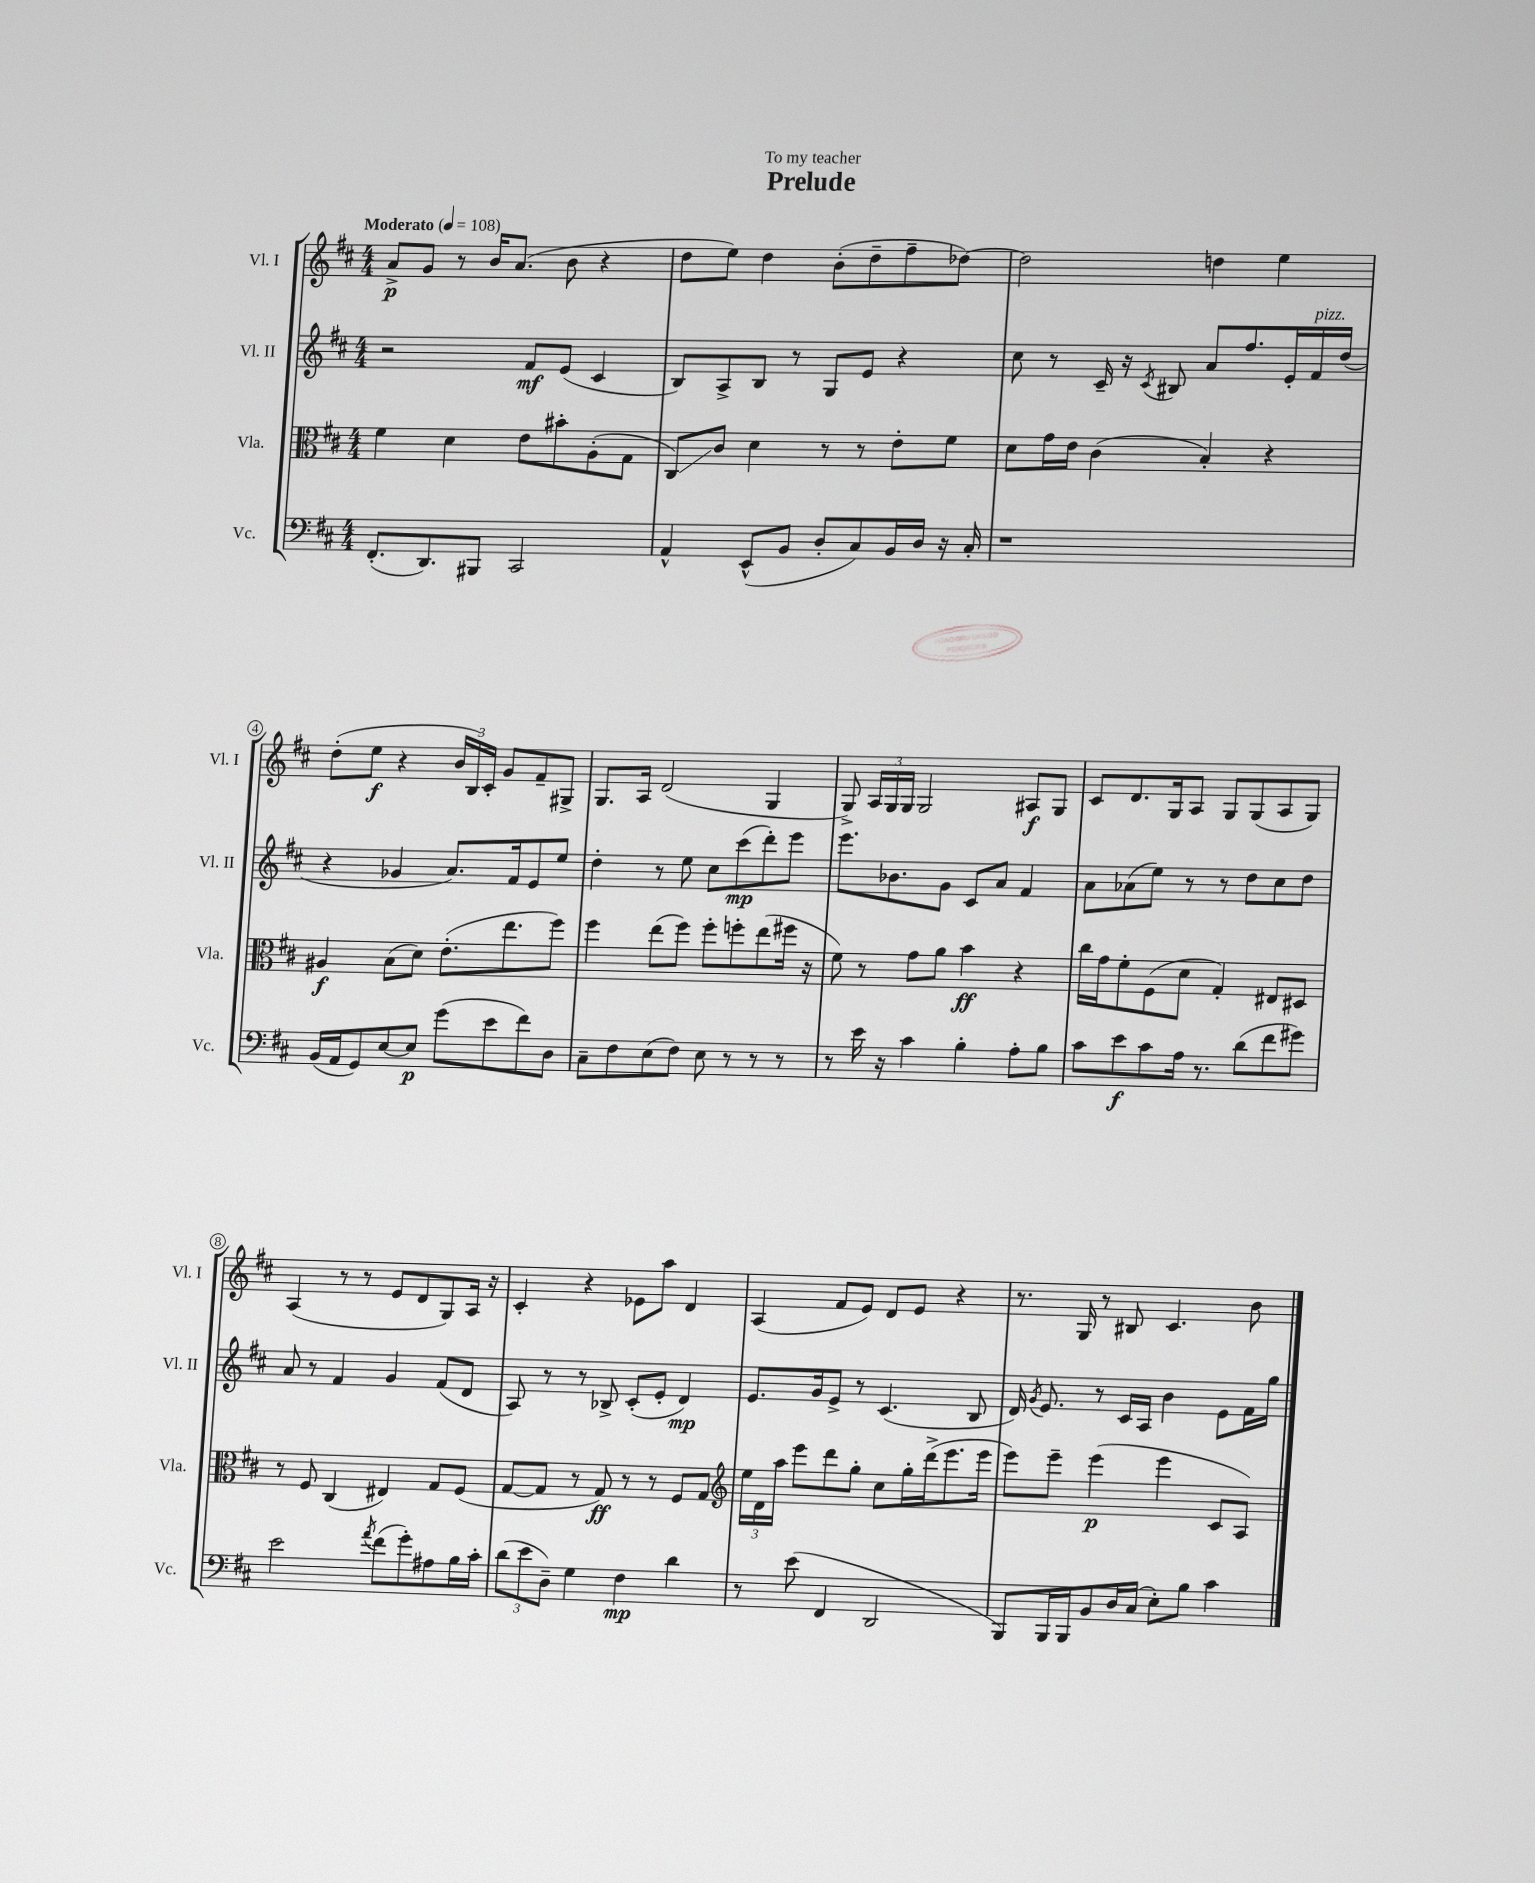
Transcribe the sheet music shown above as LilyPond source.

\header { title = "Prelude" dedication = "To my teacher" }
<<
\new StaffGroup <<
\new Staff = "s0" \with { instrumentName = "Vl. I" shortInstrumentName = "Vl. I" } {
    \clef treble \key d \major \numericTimeSignature \time 4/4 \tempo "Moderato" 4 = 108
    \autoBeamOff a'8[->\p g'8] r8 b'16[ a'8.]( b'8 r4 |
    d''8[ e''8]) d''4 b'8[-.( d''8-- fis''8-- des''8]~) |
    des''2 d''4 e''4 |
    d''8[-.( e''8]\f r4 \tuplet 3/2 { b'16[ b16) cis'16]-. } g'8[ fis'8-- gis8]-> |
    g8.[ a16] d'2( g4 |
    g8->) \tuplet 3/2 { a16[ g16 g16] } g2 ais8[\f g8] |
    cis'8[ d'8. g16 a8] g8[ g8( a8 g8]) |
    a4( r8 r8 e'8[ d'8 g8) a16] r16 |
    cis'4-. r4 ees'8[ a''8] d'4 |
    a4( fis'8[ e'8]) d'8[ e'8] r4 |
    r8. g16 r8 bis8 cis'4. b'8 \bar "|." |
}
\new Staff = "s1" \with { instrumentName = "Vl. II" shortInstrumentName = "Vl. II" } {
    \clef treble \key d \major \numericTimeSignature \time 4/4
    \autoBeamOff r2 fis'8[\mf e'8]( cis'4 |
    b8[) a8-> b8] r8 g8[ e'8] r4 |
    cis''8 r8 cis'16-- r16 \acciaccatura { cis'8 } bis8 a'8[ fis''8. e'16-. fis'16^\markup { \italic "pizz." } d''16]( |
    r4 ges'4 a'8.[) fis'16 e'8 e''8] |
    d''4-. r8 e''8 cis''8[ cis'''8\mp( d'''8-.) e'''8] |
    e'''8.[ bes'8. g'8] cis'8[ a'8] fis'4 |
    a'8[ aes'8( e''8]) r8 r8 d''8[ cis''8 d''8] |
    a'8 r8 fis'4 g'4 fis'8[( d'8] |
    a8) r8 r8 bes8-> cis'8[-.( e'8]-. d'4\mp) |
    e'8.[ g'16 e'8]-> r8 cis'4.( b8 |
    d'16) \acciaccatura { g'8 } e'8. r8 cis'16[ a16] b'4 e'8[ fis'16 g''16] \bar "|." |
}
\new Staff = "s2" \with { instrumentName = "Vla." shortInstrumentName = "Vla." } {
    \clef alto \key d \major \numericTimeSignature \time 4/4
    \autoBeamOff fis'4 d'4 e'8[ bis'8-. a8-.( g8] |
    cis8[\glissando) cis'8] d'4 r8 r8 e'8[-. fis'8] |
    d'8[ g'16 e'16] cis'4( b4-.) r4 |
    ais4\f b8[( d'8]) e'8.[-.( e''8. fis''8]) |
    fis''4 e''8[( fis''8]) fis''8[-. f''8-. e''8( fis''16] r16 |
    fis'8) r8 g'8[ a'8] b'4\ff r4 |
    cis''16[ g'16 fis'8-. fis8( d'8] g4-.) eis8[ dis8] |
    r8 fis8 cis4( eis4) g8[ fis8]( |
    g8[~ g8] r8 g8\ff) r8 r8 fis8[ g8] |
    \clef treble \tuplet 3/2 { e''16[ d'16 a''16] } e'''8[ d'''8 g''8]-. cis''8[ g''16-. d'''16->( e'''8. e'''16] |
    e'''8[) e'''8]-- e'''4\p( e'''4 cis'8[ a8]) \bar "|." |
}
\new Staff = "s3" \with { instrumentName = "Vc." shortInstrumentName = "Vc." } {
    \clef bass \key d \major \numericTimeSignature \time 4/4
    \autoBeamOff fis,8.[-.( d,8.) bis,,8] cis,2 |
    a,4-^ e,8[-^( b,8] d8[-. cis8) b,16 d16] r16 cis16-. |
    r1 |
    b,16[( a,16 g,8) e8~ e8]\p g'8[( e'8 fis'8) d8] |
    cis8[-- fis8 e8( fis8]) e8 r8 r8 r8 |
    r8 e'16 r16 cis'4 b4-. a8[-. b8] |
    cis'8[ e'8\f cis'8 a16] r8. d'8[( fis'8 gis'8]) |
    e'2 \acciaccatura { a'8 } fis'8[( g'8-.) ais8 b16 cis'16]-. |
    \tuplet 3/2 { d'8[( e'8 d8]--) } g4 fis4\mp d'4 |
    r8 e'8( fis,4 d,2 |
    b,,8[) b,,16 b,,16 b,8 d16 cis16]( e8[-.) b8] cis'4 \bar "|." |
}
>>
>>
\layout { \context { \Score \override BarNumber.stencil = #(make-stencil-circler 0.1 0.3 ly:text-interface::print) } }
